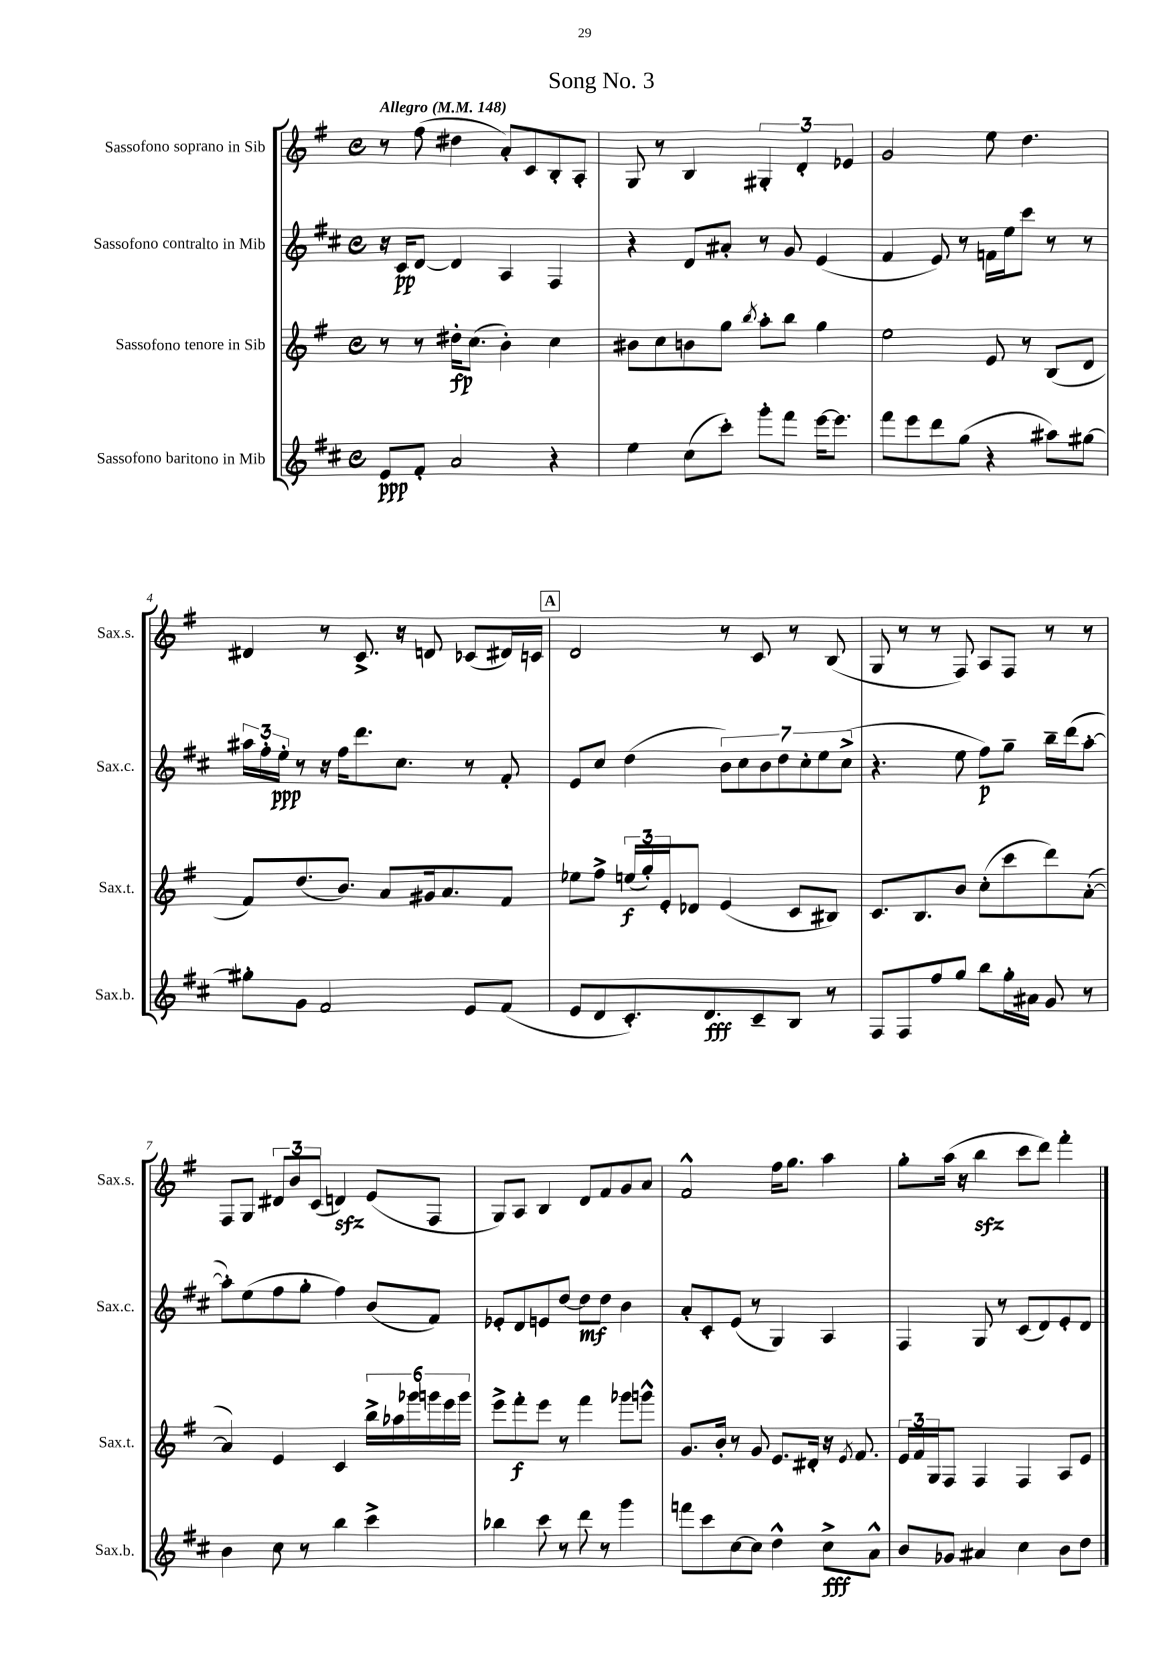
\header { title = "Song No. 3" }
<<
\new StaffGroup <<
\new Staff = "s0" \with { instrumentName = "Sassofono soprano in Sib" shortInstrumentName = "Sax.s." } {
    \clef treble \key g \major \defaultTimeSignature \time 4/4 \tempo "Allegro" 4 = 148
    r8 fis''8( dis''4 a'8-.) c'8 b8-. a8-. |
    g8 r8 b4 \tuplet 3/2 { gis4-. d'4-. ees'4 } |
    g'2 e''8 d''4. |
    dis'4 r8 c'8.-> r16 d'8 ces'8( dis'16) c'16 |
    \mark \markup { \box "A" } d'2 r8 c'8 r8 b8( |
    g8 r8 r8 fis8) a8 fis8 r8 r8 |
    fis8 g8 \tuplet 3/2 { dis'8 b'8 c'8( } d'4\sfz) e'8( fis8 |
    g8) a8 b4 d'8 fis'8 g'8 a'8 |
    fis'2-^ fis''16 g''8. a''4 |
    g''8-. a''16( r16 b''4\sfz c'''8 d'''8) fis'''4-. \bar "|." |
}
\new Staff = "s1" \with { instrumentName = "Sassofono contralto in Mib" shortInstrumentName = "Sax.c." } {
    \clef treble \key d \major \defaultTimeSignature \time 4/4
    r16 cis'16\pp d'8~ d'4 a4 fis4 |
    r4 d'8 ais'8-. r8 g'8 e'4( |
    fis'4 e'8) r8 f'16 e''16 cis'''8 r8 r8 |
    \tuplet 3/2 { ais''16 fis''16-. e''16-.\ppp } r8 r16 fis''16 d'''8. cis''8. r8 fis'8-. |
    \mark \markup { \box "A" } e'8 cis''8 d''4( \tuplet 7/4 { b'8) cis''8 b'8 d''8 cis''8-. e''8 cis''8->( } |
    r4. e''8 fis''8\p) g''8-- b''16-- d'''16( a''8~-. |
    a''8-.) e''8( fis''8 g''8-. fis''4) b'8( fis'8) |
    ees'8-. d'8 e'8 d''8~ d''8\mf d''8 b'4 |
    a'8-. cis'8-. e'8( r8 g4) a4 |
    fis4 g8 r8 cis'8( d'8) e'8-. d'8 \bar "|." |
}
\new Staff = "s2" \with { instrumentName = "Sassofono tenore in Sib" shortInstrumentName = "Sax.t." } {
    \clef treble \key g \major \defaultTimeSignature \time 4/4
    r8 r8 dis''16-.\fp c''8.( b'4-.) c''4 |
    bis'8 c''8 b'8 g''8 \acciaccatura { b''8 } a''8-. b''8 g''4 |
    e''2 e'8 r8 b8( d'8 |
    fis'8) d''8.( b'8.) a'8 gis'16 a'8. fis'8 |
    \mark \markup { \box "A" } ees''8 fis''8-> \tuplet 3/2 { e''16\f( g''16-.) e'16-. } des'8 e'4( c'8 bis8) |
    c'8. b8. b'8 c''8-.( c'''8 d'''8) a'8~-.( |
    a'4) e'4 c'4 \tuplet 6/4 { b''16-> aes''16 ges'''16 g'''16 e'''16 g'''16 } |
    e'''8-> fis'''8-.\f e'''8 r8 fis'''4 ges'''8 g'''8-^ |
    g'8. b'16-. r8 g'8 e'8. dis'16-. r16 \acciaccatura { e'8 } fis'8. |
    \tuplet 3/2 { e'16 fis'16 g16 } fis8 fis4 fis4 a8 e'8 \bar "|." |
}
\new Staff = "s3" \with { instrumentName = "Sassofono baritono in Mib" shortInstrumentName = "Sax.b." } {
    \clef treble \key d \major \defaultTimeSignature \time 4/4
    e'8\ppp fis'8-. a'2 r4 |
    e''4 cis''8( cis'''8-.) g'''8-. fis'''8 e'''16~ e'''8. |
    fis'''8 e'''8 d'''8 g''8( r4 ais''8) gis''8~ |
    gis''8-. g'8 fis'2 e'8 fis'8( |
    \mark \markup { \box "A" } e'8 d'8 cis'8.-.) d'8.\fff cis'8-- b8 r8 |
    fis8 fis8 fis''8 g''8 b''8 g''16-. ais'16 g'8 r8 |
    b'4 cis''8 r8 b''4 cis'''4-> |
    bes''4 cis'''8 r8 d'''8 r8 g'''4 |
    f'''8 cis'''8 cis''8~ cis''8 d''4-^ cis''8->\fff a'8-^ |
    b'8 ges'8 ais'4 cis''4 b'8 d''8 \bar "|." |
}
>>
>>
